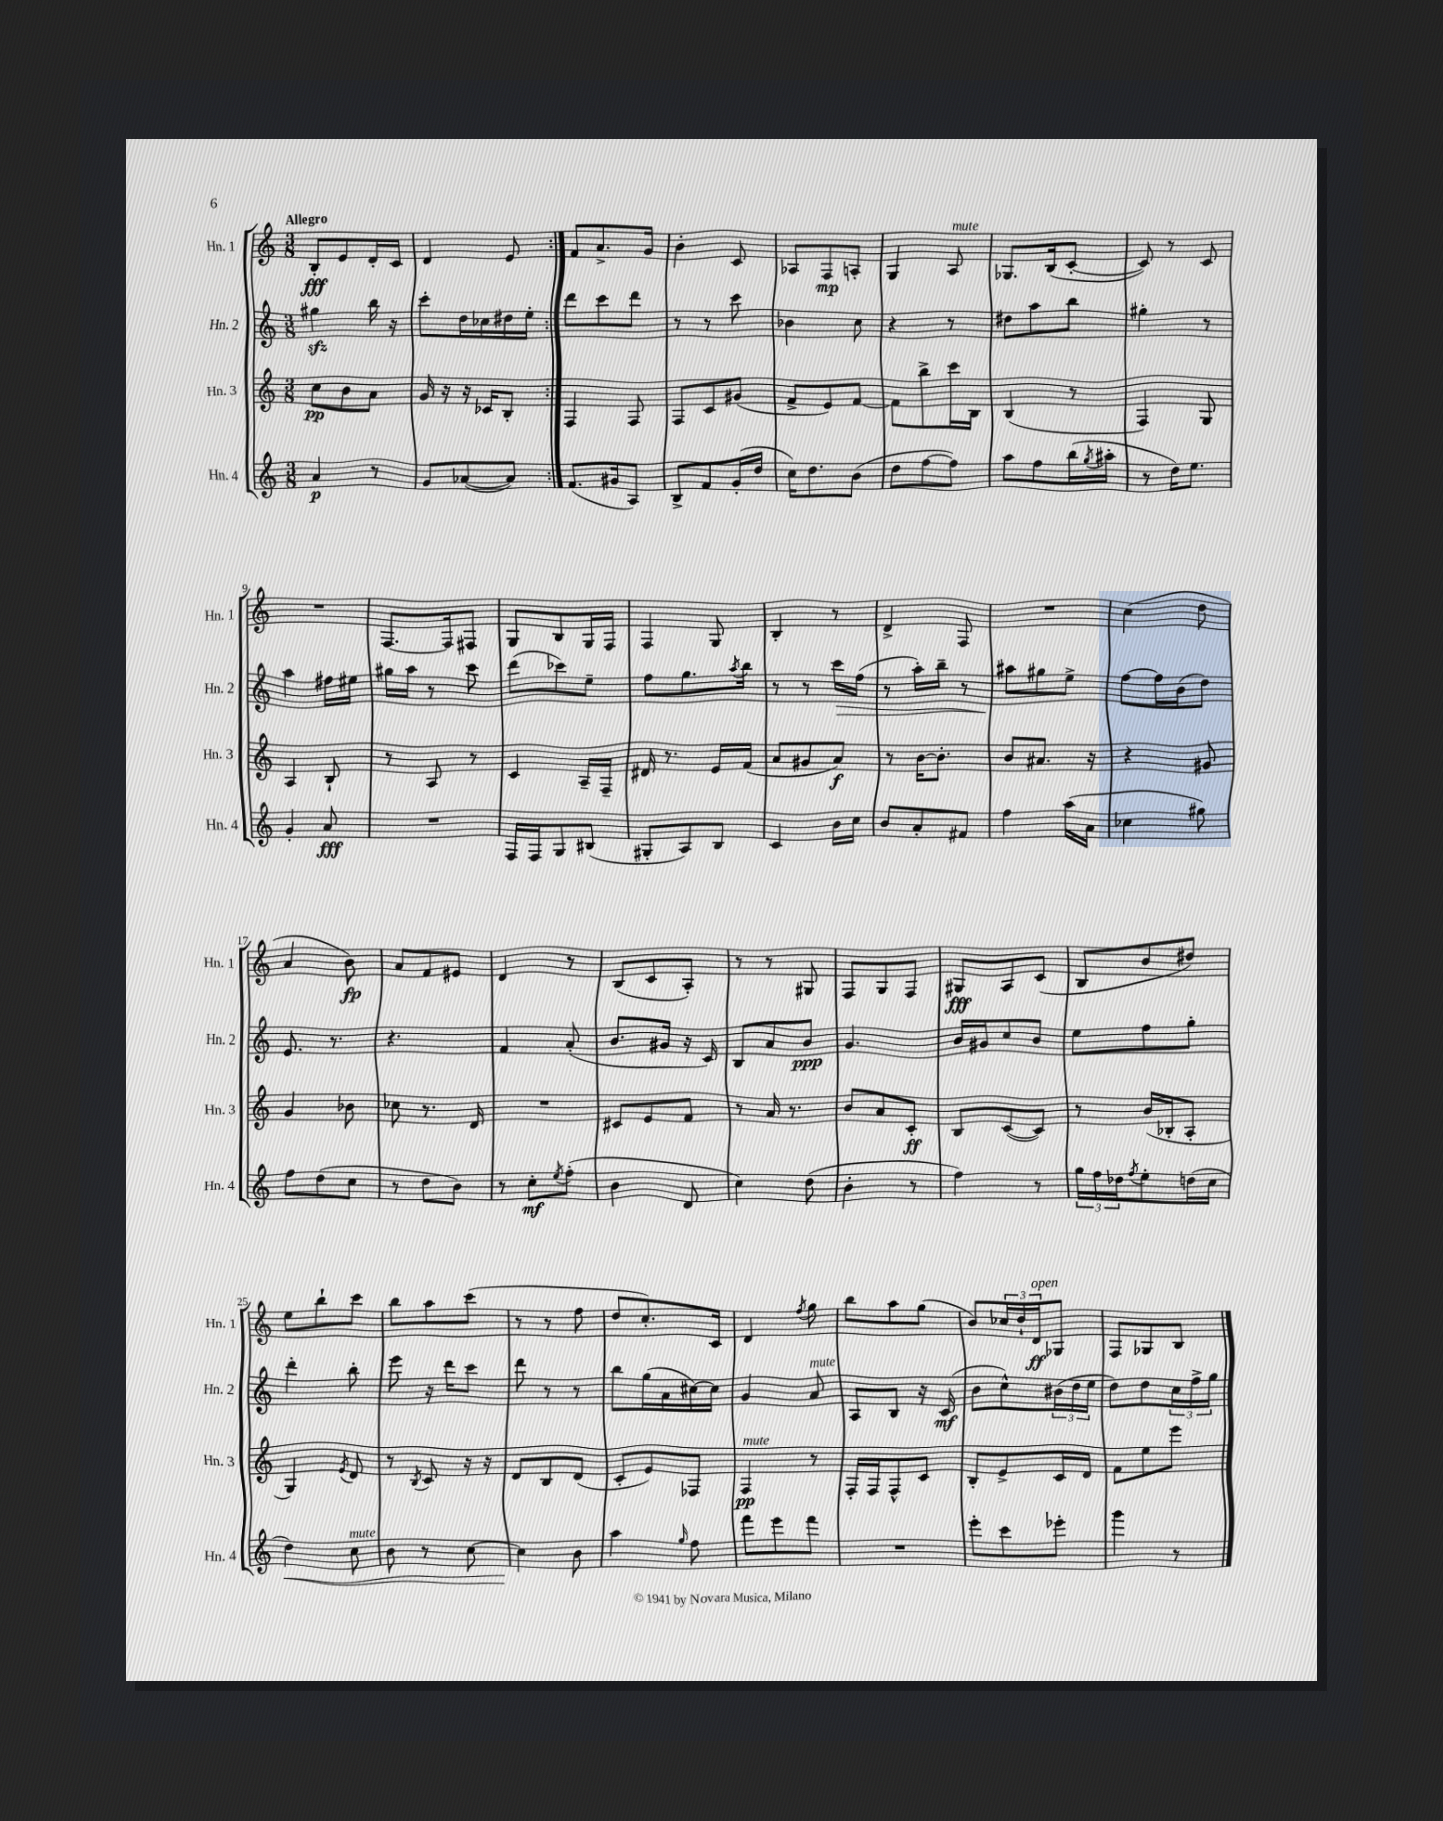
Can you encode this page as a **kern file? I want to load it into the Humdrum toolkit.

**kern	**kern	**kern	**kern
*staff4	*staff3	*staff2	*staff1
*clefG2	*clefG2	*clefG2	*clefG2
*k[]	*k[]	*k[]	*k[]
*M3/8	*M3/8	*M3/8	*M3/8
4a/	8cc\L	4gg#\	8B'/L
.	8b\	.	8e/
8r	8a\J	16bb\	16d'/L
.	.	16r	16c/JJ
=	=	=	=
8g/L	16g/	8ccc'\L	4d/
.	16r	.	.
([8a-/	16r	16dd\L	.
.	16c-/LK	16cc-\	.
8a-/]J)	8B'/J	16dd#\	8e/
.	.	16ee'\JJ	.
=:|!	=:|!	=:|!	=:|!
(8.f/L	4F/	8ddd\L	8f/L
.	.	8ccc\	8.a^/
16g#/k	.	.	.
8A/J)	8F/	8ddd\J	.
.	.	.	16g/Jk
=	=	=	=
8B^/L	8F/L	8r	4b'\
8f/	8c/	8r	.
(16g'/L	(8g#/J	8ccc\	8c/
16dd/JJ	.	.	.
=	=	=	=
16cc\LK)	8f^/L	4b-\	8A-/L
8.dd\	.	.	.
.	8e/)	.	8F/
(8b\J	[8f/J	8cc\	8A'/J
=	=	=	=
8dd\L	8f\]L	4r	4G/
[8ff\	8bb^\	.	.
8ff\]J)	16ccc\L	8r	8A/
.	16B\JJ	.	.
=	=	=	=
8aa\L	(4B/	8dd#\L	8.G-/L
8ff\	.	8aa\	.
.	.	.	(16B/k
(16bb\L	8r	8bb\J	[8c'/J
8qgg/	.	.	.
16aa#'\JJ	.	.	.
=	=	=	=
8r	4F/)	4gg#'\	8c/])
16dd\LK)	.	.	8r
8.ee\J	.	.	.
.	8G/	8r	8c/
=	=	=	=
4g'/	4A/	4aa\	4.r
8a/	8B`/	16ff#\LL	.
.	.	16ee#\JJ	.
=	=	=	=
4.r	8r	16gg#\LL	[8.F/L
.	.	16aa\JJ	.
.	8A/	8r	.
.	.	.	16F/]k
.	8r	8ccc\	8F#/J
=	=	=	=
16F/LL	4c/	(8ddd\L	8G/L
16F/J	.	.	.
8G/	.	8ccc-\)	8B/
(8B#/J	16A~/LL	8ee~\J	16G/L
.	16F~/JJ	.	16F/JJ
=	=	=	=
8G#'/L	16d#/	8ff\L	4F/
.	8.r	.	.
8A/)	.	8.gg\	.
8B/J	16e/LL	.	8G/
.	.	8qaa/	.
.	(16f/JJ	16bb\Jk	.
=	=	=	=
4c/	8a/L	8r	4B'/
.	8g#/	8r	.
16b\LL	8a/J)	16ccc\LL	8r
16cc\JJ	.	(16ff\JJ	.
=	=	=	=
8b/L	8r	8r	4d^/
8a'/	[16b\LK	16aa'\LL)	.
.	8.b'\]J	16bb~\JJ	.
8f#/J	.	8r	8F/
=	=	=	=
4ff\	8b/L	8aa#\L	4.r
.	8.a#/J	8gg#\	.
(16aa\LL	.	8ee^\J	.
16a\JJ	16r	.	.
=	=	=	=
4cc-\	4r	[8ff\L	(4cc\
.	.	16ff\]L	.
.	.	(16b\J	.
8gg#\)	8g#/	8dd\J)	8dd\
=	=	=	=
8ff\L	4g/	8.e/	4a/
(8dd\	.	.	.
.	.	8.r	.
8cc\J	8b-\	.	8b\)
=	=	=	=
8r	8cc-\	4.r	8a/L
8dd\L	8.r	.	8f/
8b\J)	.	.	8e#/J
.	16d/	.	.
=	=	=	=
8r	4.r	4f/	4d/
8cc'\L	.	.	.
8qee/	.	.	.
(8ff'\J	.	(8a'/	8r
=	=	=	=
4b\	8c#/L	8.b/L	(8B/L
.	8e/	.	8c/
.	.	16g#/Jk	.
8d/	8f/J	16r	8A'/J)
.	.	16c/)	.
=	=	=	=
4cc\)	8r	8B/L	8r
.	16a/	8a/	8r
.	8.r	.	.
(8dd\	.	8b/J	8G#/
=	=	=	=
4b'\	8b/L	4.g/	8F/L
.	8a/	.	8G/
8r	8c'/J	.	8F/J
=	=	=	=
4ff\)	8B/L	16b/LL	8G#/L
.	.	16g#/J	.
.	([8c/	8cc/	8A/
8r	8c/]J)	8b/J	(8c/J
=	=	=	=
24gg\LL	8r	8ee\L	8B/L
24ff\	.	.	.
24dd-\J	.	.	.
8qff/	.	.	.
8ee'\	(16b/LL	8ff\	8b/
.	16B-'/J	.	.
(16dd\L	8A'/J	8gg'\J	8dd#/J)
16cc\JJ	.	.	.
=	=	=	=
4dd\)	4G/)	4ddd'\	8ee\L
.	.	.	8bb`\
.	8qe/	.	.
8cc\	8d/	8bb'\	8ccc\J
=	=	=	=
8b\	8r	8eee\	8bb\L
.	8qB/	.	.
8r	8c/	16r	8aa\
.	.	16ddd\LK	.
[8cc\	16r	8ccc\J	(8ccc\J
.	16r	.	.
=	=	=	=
4cc\]	8d/L	8ddd\	8r
.	8B/	8r	8r
8b\	(8d/J	8r	8ff\
=	=	=	=
4aa\	8c'/L	8bb\L	8dd/L
.	8e/)	(16gg\L	8.cc'/)
.	.	16a\	.
16qqgg/	.	.	.
8ff\	8F-/J	[16cc#\)	.
.	.	16cc#\]JJ	16c/Jk
=	=	=	=
8fff\L	4F/	4g/	4d/
8eee\	.	.	.
.	.	.	8qff/
8fff\J	8r	8a/	8gg\
=	=	=	=
4.r	16F'/LL	8A/L	8bb\L
.	16F/J	.	.
.	8F^^/	8B/J	8aa\
.	8c/J	16r	(8gg\J
.	.	(16c/	.
=	=	=	=
8eee'\L	8B'/L	8b\L	8b/L)
8ccc\	8e^/	8cc^^\)	24cc-/L
.	.	.	24dd`/
.	.	.	24d/J
8eee-'\J	16c/L	(24b#\L	8G-/J
.	.	24dd\	.
.	16d/JJ	.	.
.	.	24ee\JJ	.
=	=	=	=
4ggg\	8f\L	8dd\L)	8F/L
.	8ee\	8dd\	8G-/
8r	8eee\J	24cc\L	8B/J
.	.	24ff^\	.
.	.	24gg\JJ	.
==	==	==	==
*-	*-	*-	*-
